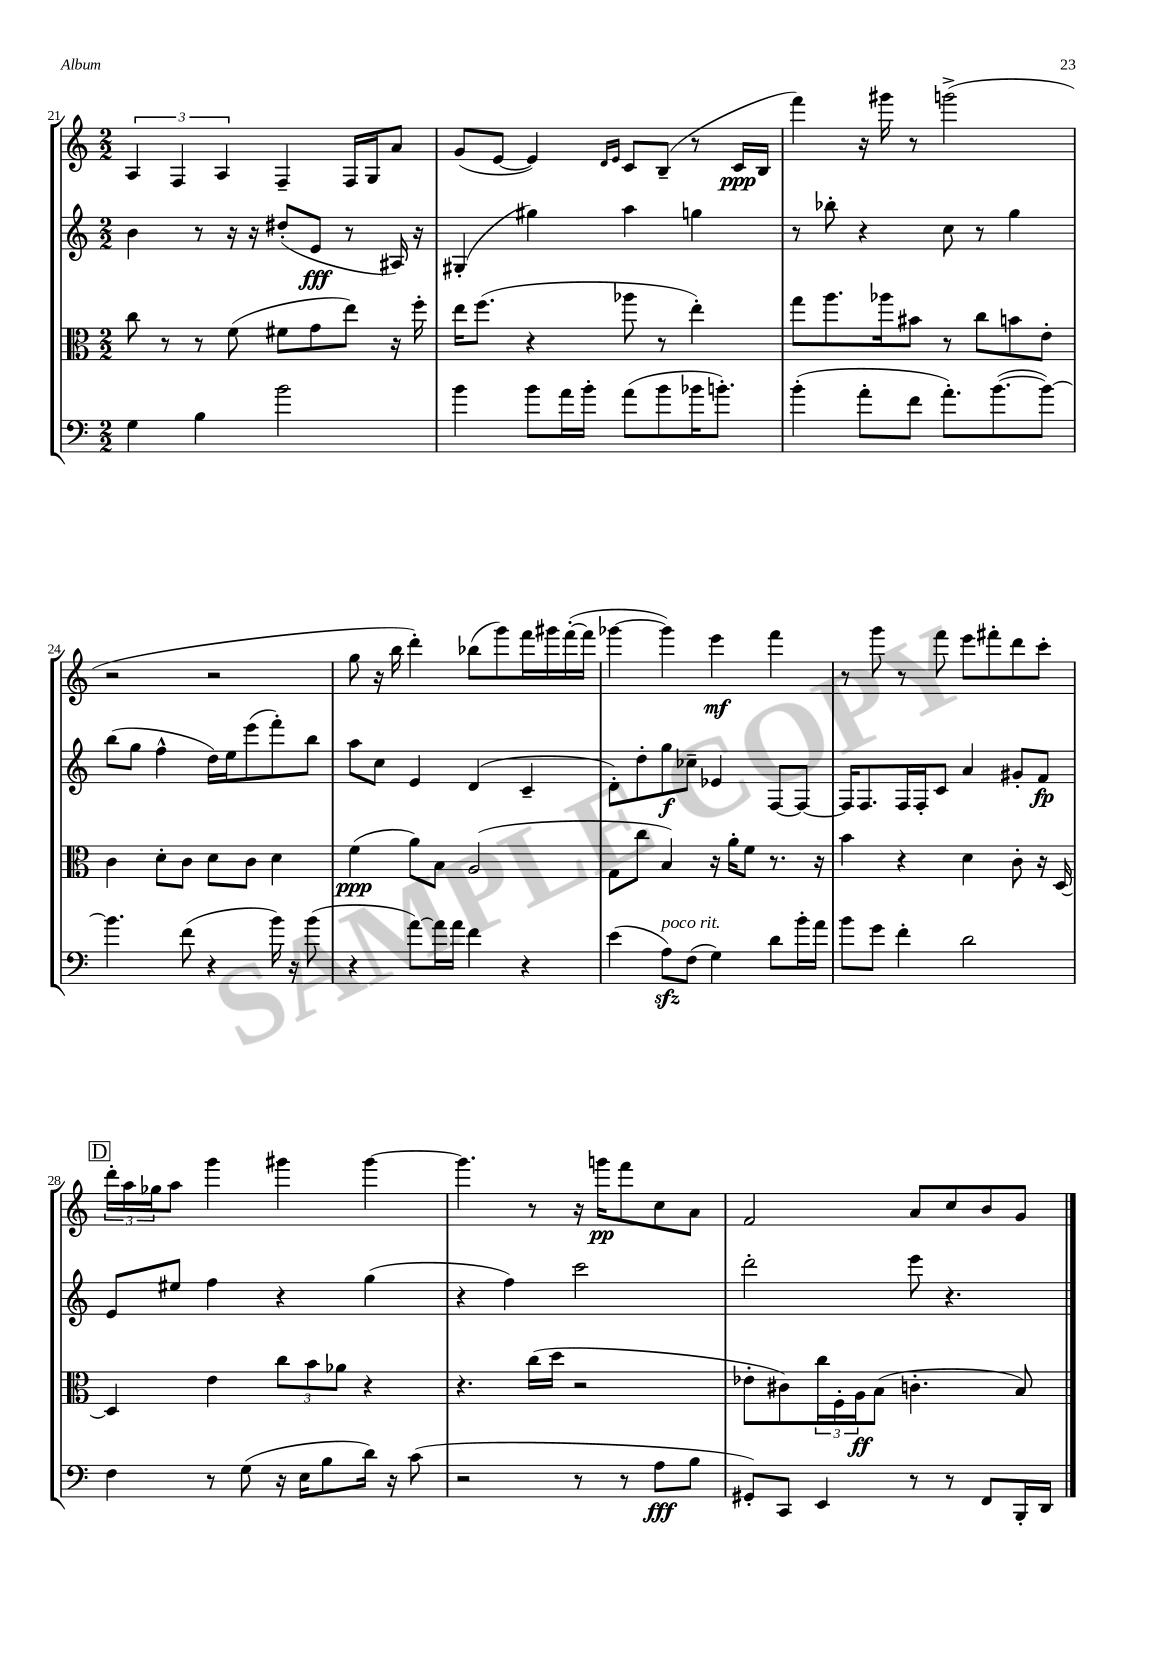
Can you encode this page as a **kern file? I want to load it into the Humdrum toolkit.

**kern	**kern	**kern	**kern
*staff4	*staff3	*staff2	*staff1
*clefF4	*clefC3	*clefG2	*clefG2
*k[]	*k[]	*k[]	*k[]
*M2/2	*M2/2	*M2/2	*M2/2
4G	8cc	4b	6A
.	8r	.	.
.	.	.	6F
4B	8r	8r	.
.	.	.	6A
.	(8f	16r	.
.	.	16r	.
2b	8f#	(8dd#'	4F~
.	8g	8e	.
.	8ee)	8r	16F
.	.	.	16G
.	16r	16A#)	8a
.	16ff'	16r	.
=	=	=	=
4b	16ee	(4G#'	(8g
.	(8.ff	.	.
.	.	.	[8e
8b	4r	4gg#)	4e])
16a	.	.	.
16b'	.	.	.
.	.	.	16qqd
.	.	.	16qqe
(8a	8aa-	4aa	8c
8b	8r	.	(8B~
16b-	4ee')	4gg	8r
8.b')	.	.	.
.	.	.	16c
.	.	.	16B
=	=	=	=
(4b'	8gg	8r	4fff)
.	8.aa	8bb-'	.
8a'	.	4r	16r
.	16aa-	.	16ggg#
8f	8b#	.	8r
8.a')	8r	8cc	(2ggg^
.	8cc	8r	.
([8.b	.	.	.
.	8b	4gg	.
8b_)	8e'	.	.
=	=	=	=
4.b]	4c	(8bb	2r
.	.	8gg	.
.	8d'	4ff^^	.
(8f	8c	.	.
4r	8d	16dd)	2r
.	.	16ee	.
.	8c	(8eee	.
16b)	4d	8fff')	.
16r	.	.	.
(8b	.	8bb	.
=	=	=	=
4r	(4f	8aa	8gg
.	.	8cc	16r
.	.	.	16bb
[8a)	8a)	4e	4ddd')
16a]	8B	.	.
16a	.	.	.
4f	(2A	(4d	(8bb-
.	.	.	8ggg)
4r	.	4c~	16fff
.	.	.	16ggg#
.	.	.	([16fff'
.	.	.	16fff]
=	=	=	=
(4e	8G	8d')	[4ggg-
.	8cc	8dd'	.
8A)	4B)	8gg	4ggg-])
(8F	.	8cc-~	.
4G)	16r	4e-	4eee
.	16a'	.	.
.	8f	.	.
8d	8.r	[8F	4fff
16b'	.	8F_	.
16a	16r	.	.
=	=	=	=
8b	4b	16F]	8r
.	.	8.F	.
8g	.	.	8ggg
4f'	4r	16F	8r
.	.	16F'	.
.	.	8c	8fff
2d	4d	4a	8eee
.	.	.	8fff#'
.	8c'	8g#'	8ddd
.	16r	8f	8ccc'
.	[16D	.	.
=	=	=	=
4F	4D]	8e	24ddd'
.	.	.	24aa
.	.	.	24gg-
.	.	8ee#	8aa
8r	4e	4ff	4ggg
(8G	.	.	.
16r	12cc	4r	4ggg#
16E	.	.	.
.	12b	.	.
8B	.	.	.
.	12a-	.	.
16d)	4r	(4gg	[4ggg#
16r	.	.	.
(8c	.	.	.
=	=	=	=
2r	4.r	4r	4.ggg#]
.	.	4ff)	.
.	(16cc	.	8r
.	16dd	.	.
8r	2r	2ccc	16r
.	.	.	16ggg
8r	.	.	8fff
8A	.	.	8cc
8B	.	.	8a
=	=	=	=
8GG#')	8e-'	2ddd'	2f
8CC	8c#)	.	.
4EE	24cc	.	.
.	24F'	.	.
.	24A	.	.
.	(8B	.	.
8r	4.c'	8eee	8a
8r	.	4.r	8cc
8FF	.	.	8b
16BBB'	8B)	.	8g
16DD	.	.	.
==	==	==	==
*-	*-	*-	*-
